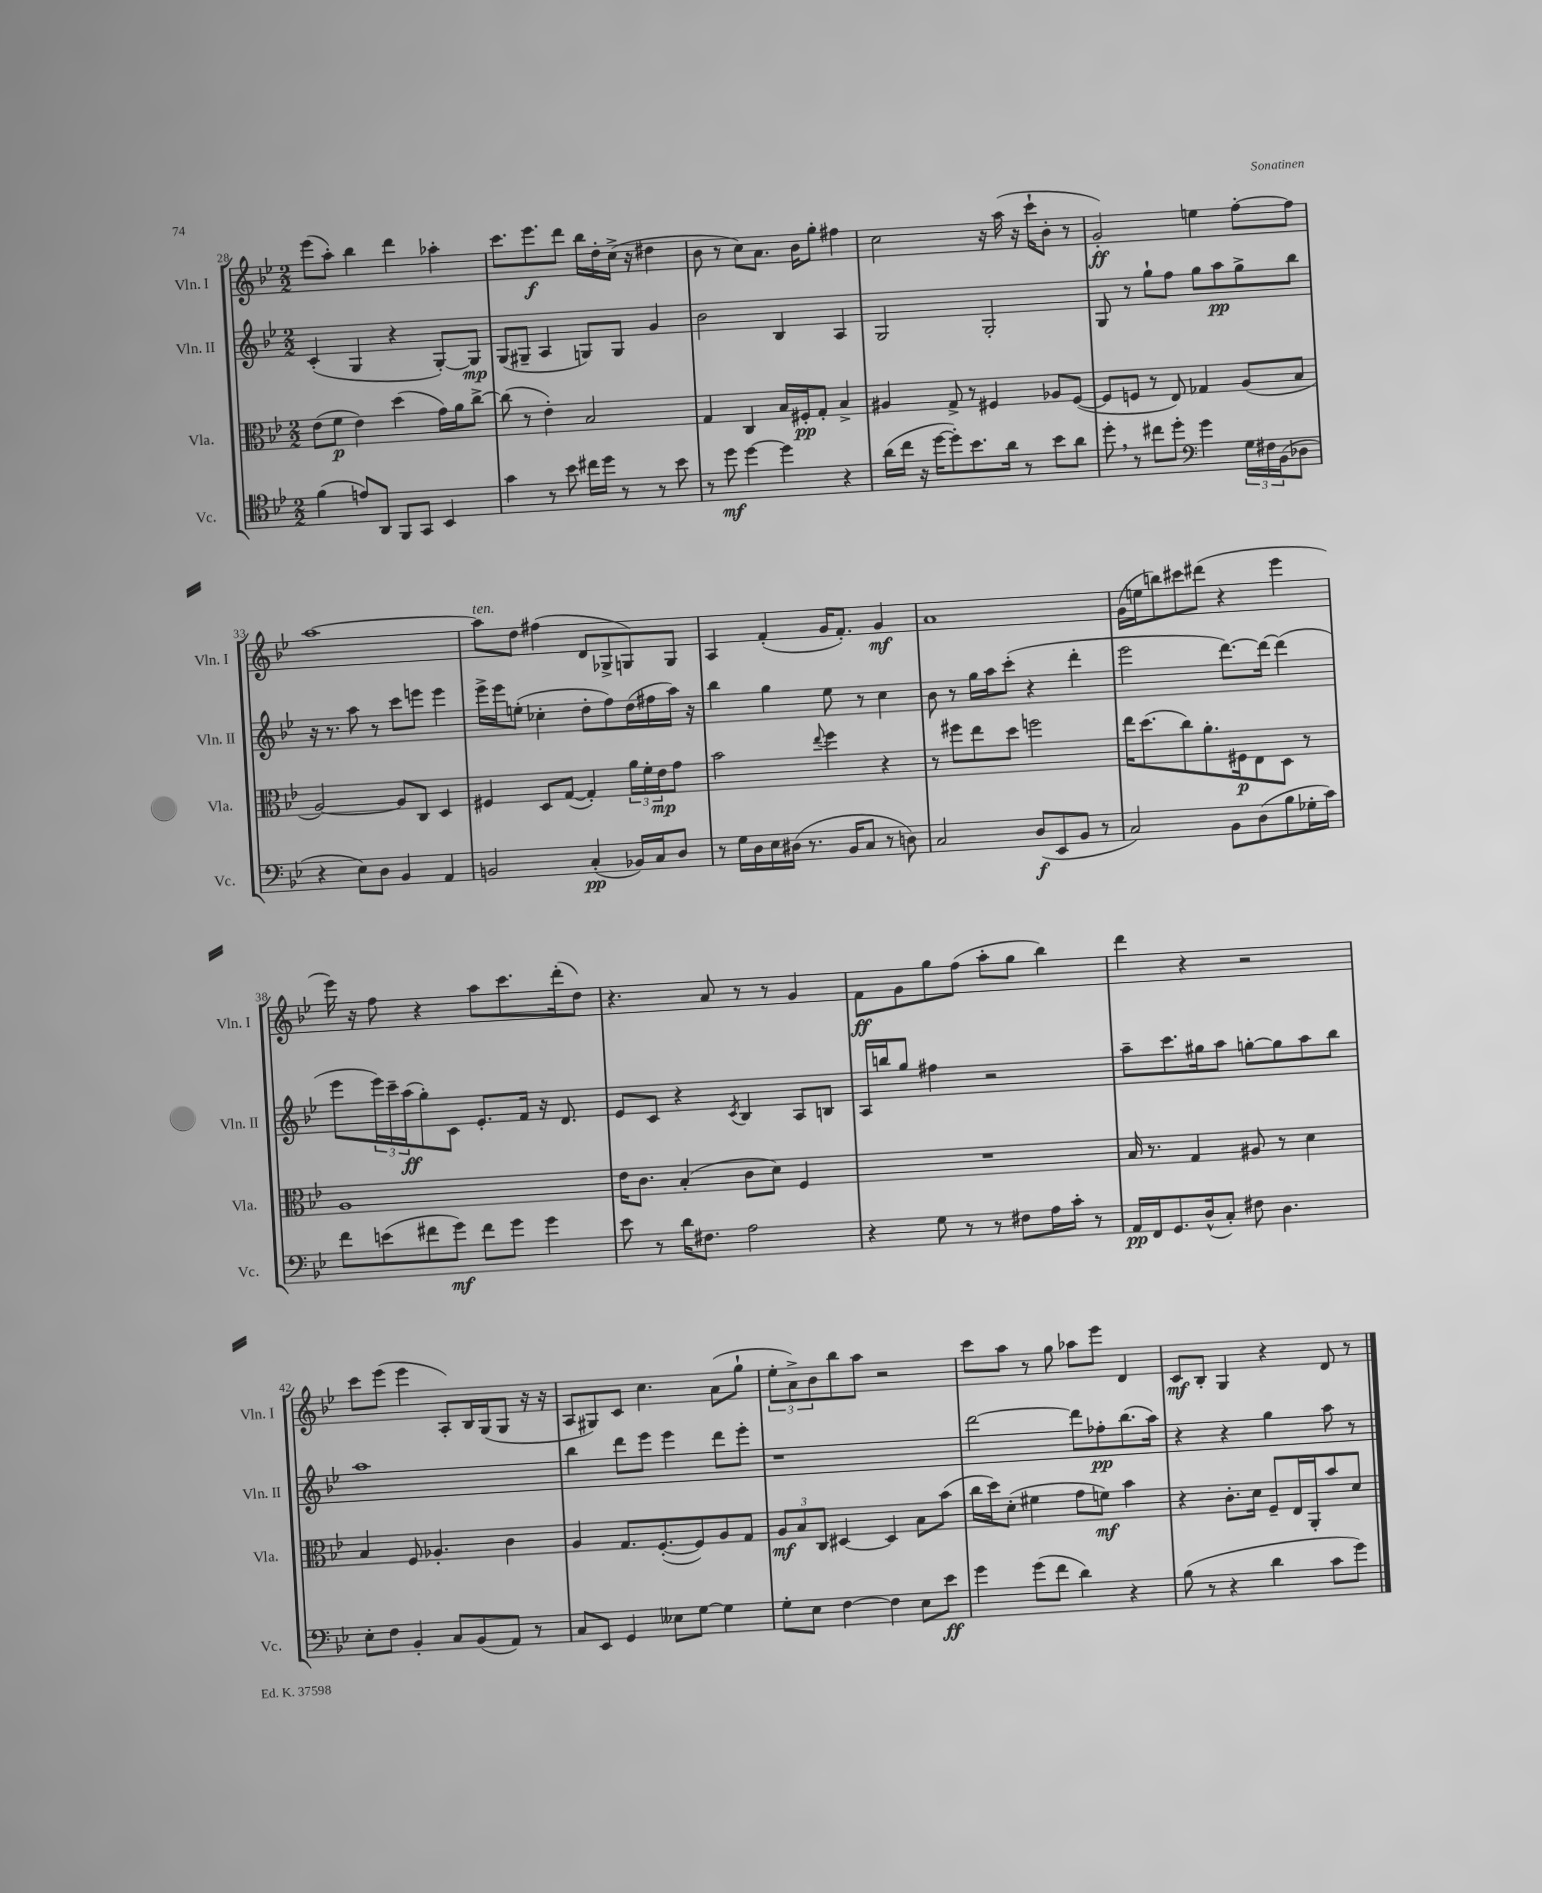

**kern	**kern	**kern	**kern
*staff4	*staff3	*staff2	*staff1
*clefC4	*clefC3	*clefG2	*clefG2
*k[b-e-]	*k[b-e-]	*k[b-e-]	*k[b-e-]
*M2/2	*M2/2	*M2/2	*M2/2
(4f	(8e-	(4c'	(8eee-
.	8f	.	8aa')
8e)	4e-)	4G	4bb-
8AA	.	.	.
8FF	(4dd	4r	4ddd
8GG	.	.	.
4BB-	16g)	[8G')	4aa-'
.	16a	.	.
.	[8cc^	8G]	.
=	=	=	=
4g	(8cc]	(8G	8.ccc
.	8r	8G#~	.
.	.	.	8.eee-
8r	4e-')	4A	.
8b-	.	.	8ddd
16cc#	2B-	8G)	16bb-
16dd	.	.	16dd'
8r	.	8G	(16cc^
.	.	.	16r
8r	.	4g	4dd#
8b-	.	.	.
=	=	=	=
8r	4G	2b-	8b-
8dd	.	.	8r
[4dd	4C	.	8cc)
.	.	.	8.a
4dd]	16B-	4B-	.
.	16F#'	.	16b-
.	8G'	.	8gg'
4r	4B-^	4A	4ff#
=	=	=	=
(16a	4A#	2G	2cc
16cc	.	.	.
16r	.	.	.
[16dd	.	.	.
8dd'])	8G^	.	.
8.b-	8r	.	.
.	4F#	2G'	16r
16a	.	.	(16aa
8r	.	.	16r
.	.	.	16ccc`
8b-	8A-	.	8b-'
8a	([8F#	.	8r
=	=	=	=
8dd'	8F#]	8G	2g')
8r	8F	8r	.
8cc#	8r	8gg`	.
8dd'	8E-)	8ff	.
*clefF4	*	*	*
4g	4G-	8gg	4ee
.	.	8aa	.
24G	(8A	8gg^	[8ff'
24F#	.	.	.
(24BB-	.	.	.
8D-	8B-	8bb-	8ff]
=	=	=	=
4r	[2A)	16r	[1aa
.	.	8.r	.
8E-)	.	8aa	.
8D	.	8r	.
4BB-	8A]	8ccc	.
.	8C	8eee	.
4AA	4D	4eee	.
=	=	=	=
2BB	4F#	16eee-^	8aa]
.	.	16eee-	.
.	.	(8ee'	8dd
.	8D	4cc-'	(4ff#
.	([8G	.	.
(4C'	4G'])	8dd'	8d
.	.	8ff)	8G-^
16BB-)	24a	(16dd	8G)
.	24f'	.	.
16C	.	16ff#	.
.	24e-	.	.
8D	8g	16aa)	8G
.	.	16r	.
=	=	=	=
8r	2b-	4bb-	4A
16G	.	.	.
16D	.	.	.
16E-	.	4gg	(4f'
(16D#	.	.	.
8.r	.	.	.
.	8qqee-	.	.
.	4ff	8ee-	16g
16BB-	.	.	8.f')
8C	.	8r	.
8r	4r	4cc	4g
8D)	.	.	.
=	=	=	=
2C	8r	8b-	1a
.	8ff#	8r	.
.	8ee-	16gg	.
.	.	16aa	.
.	8dd	(8ccc'	.
(8D	2ff	4r	.
8EE-	.	.	.
8BB-	.	4ddd'	.
8r	.	.	.
=	=	=	=
2C)	16ee-	2eee-	(16g
.	(8.dd	.	16ee
.	.	.	8bb)
.	8cc)	.	8ccc#
.	8.a'	.	(8ddd#
8BB-	.	[8.ddd)	4r
.	16F#	.	.
(8D	8E-	.	.
.	.	16ddd_	.
8B-	8D	(4ddd]	4eee-
16G-'	8r	.	.
16c)	.	.	.
=	=	=	=
8f	1A	8eee-	16eee-)
.	.	.	16r
(8e	.	24eee-)	8ff
.	.	24ccc~	.
.	.	(24aa	.
8f#	.	8gg')	4r
8g)	.	8c	.
8f#	.	8.e-'	8aa
8g	.	.	8.ccc
.	.	16f	.
4g	.	16r	.
.	.	8.d	(16ddd'
.	.	.	8dd)
=	=	=	=
8e-	16e-	8e-	4.r
.	8.c	.	.
8r	.	8c	.
16d	(4B-'	4r	.
8.F#	.	.	.
.	.	.	8a
.	.	8qc	.
2A	8c	4B-	8r
.	8d)	.	8r
.	4F	8A	4g
.	.	8B	.
=	=	=	=
4r	1r	16A	8f
.	.	16bb	.
.	.	8gg	8g
8G	.	4ff#	8gg
8r	.	.	(8ff
8r	.	2r	8aa'
8F#	.	.	8gg
16A	.	.	4bb-)
16c'	.	.	.
8r	.	.	.
=	=	=	=
16AA	16B-	8aa~	4ddd
16FF	8.r	.	.
8.GG	.	8.ccc	.
.	4G	.	4r
(16D^^	.	16gg#	.
8C')	.	8aa	.
8F#	8A#	[8gg'	2r
4.D	8r	8gg]	.
.	4d	8aa	.
.	.	8bb-	.
=	=	=	=
8E-'	4B-	1aa	8ccc
8F	.	.	(8eee-
4BB-'	8F	.	4eee-
.	4.A-'	.	.
8C	.	.	8A')
(8BB-	.	.	16B-
.	.	.	(16G
8AA)	4c	.	8G
8r	.	.	16r
.	.	.	16r
=	=	=	=
8C	4A	4bb-	8A
8EE-	.	.	8G#)
4GG	8.G	8ddd	8c
.	.	8eee-	4.cc
.	([8.F'	.	.
8E--	.	4eee-	.
[8G	8F])	.	.
4G]	8A	8ddd	(8a
.	8G	8eee-'	8gg`
=	=	=	=
8G'	12A	1r	12ee-'
.	12B-	.	12a^)
8E-	.	.	.
.	12C	.	12b-
[4F	[4D#	.	8bb-
.	.	.	8aa
4F]	4D#]	.	2r
8E-	8B-	.	.
8e-	(8b-	.	.
=	=	=	=
4g	16cc	[2ddd	8ccc
.	16dd)	.	.
.	(8d'	.	8aa
(8g	4f#	.	8r
8f	.	.	8gg
4d)	8g	8ddd]	8aa-
.	8f)	8ff-'	8eee-
4r	4b-	(8.bb-	4d
.	.	16aa)	.
=	=	=	=
(8B-	4r	4r	8c
8r	.	.	8B-'
4r	8.c'	4r	4G
.	16d	.	.
4d	8F~	4gg	4r
.	16E-	.	.
.	16AA'	.	.
8c	8b-	8aa	8d
8g)	8d	8r	8r
==	==	==	==
*-	*-	*-	*-
